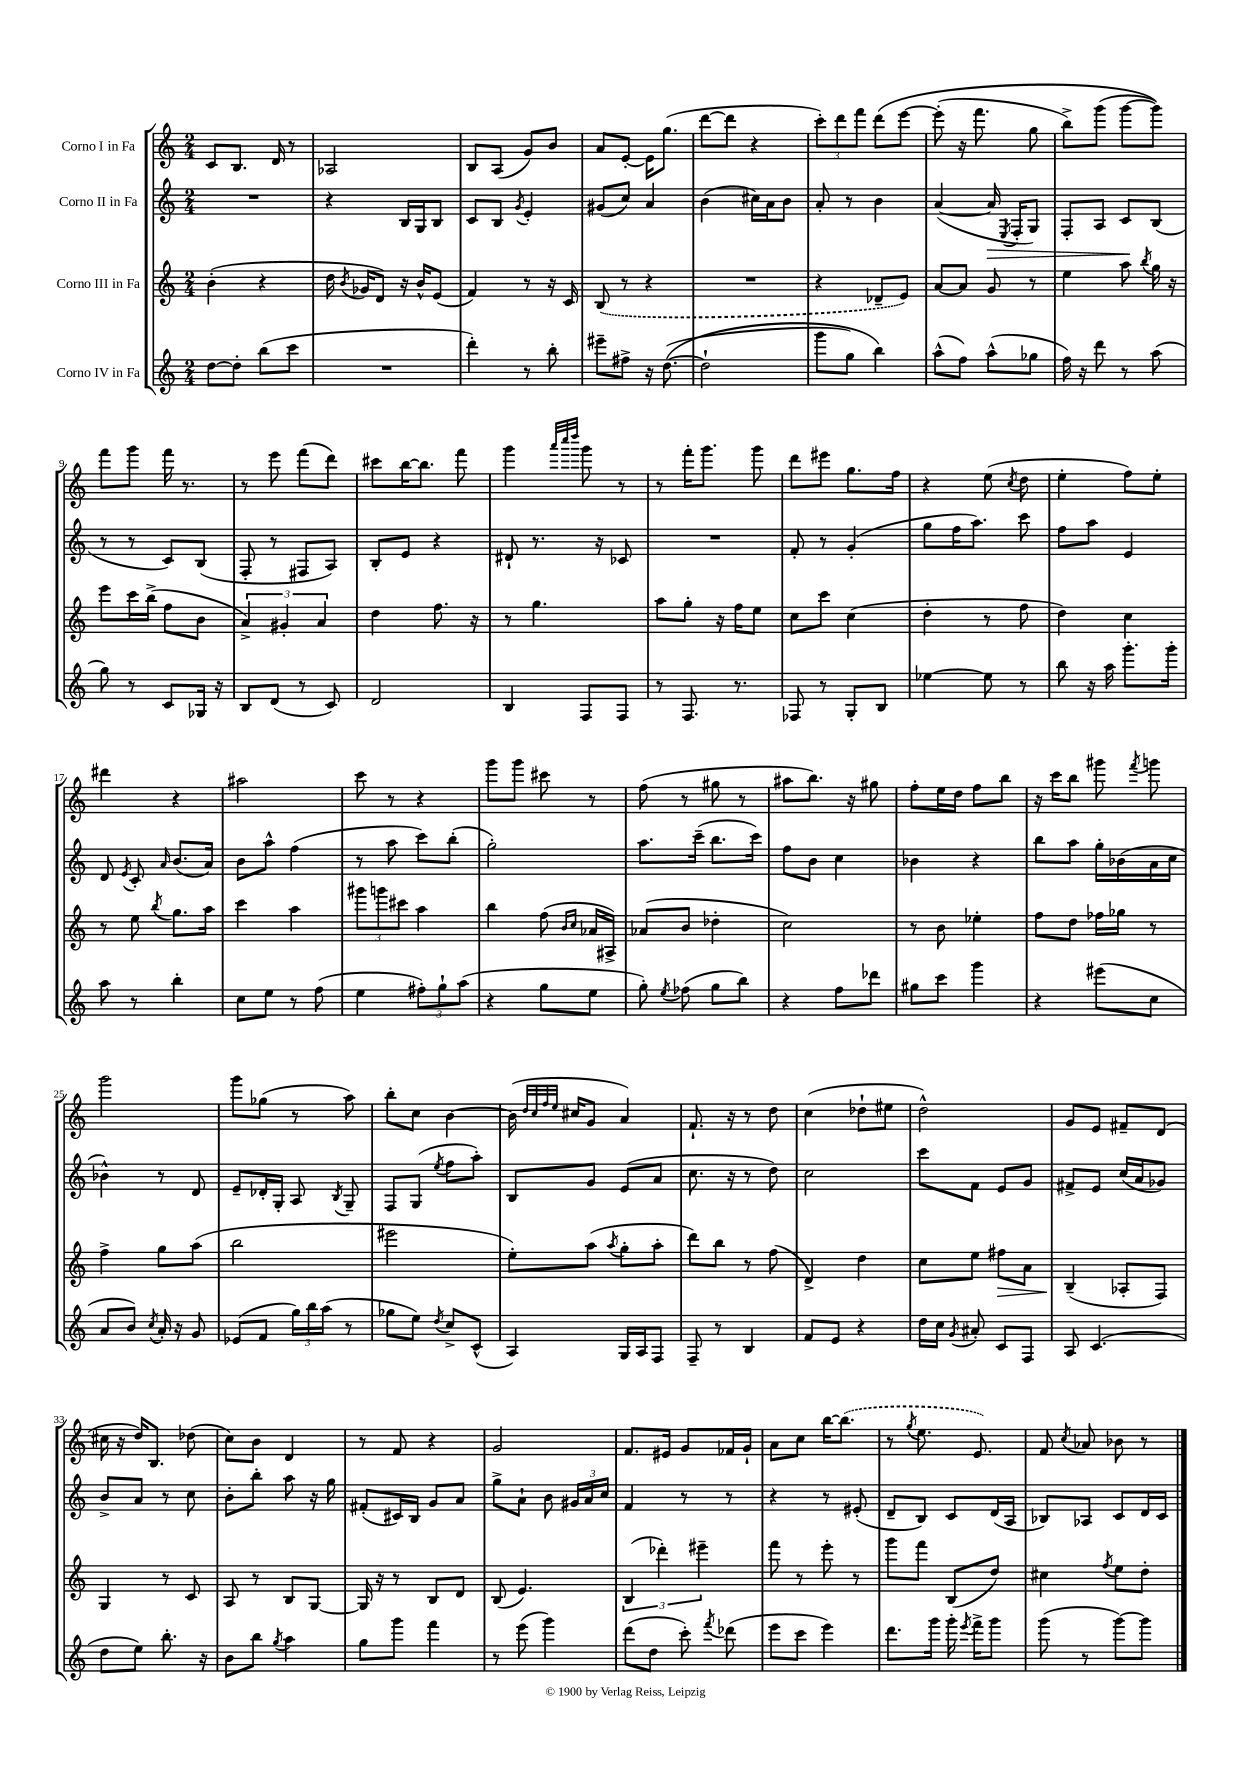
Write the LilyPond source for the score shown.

<<
\new StaffGroup <<
\new Staff = "s0" \with { instrumentName = "Corno I in Fa" } {
    \clef treble \key c \major \numericTimeSignature \time 2/4
    \autoBeamOff c'8[ b8.] d'16 r8 |
    aes2 |
    b8[ a8]( g'8[) b'8] |
    a'8[ e'8]~-. e'16[ g''8.]( |
    d'''8[~ d'''8] r4 |
    \tuplet 3/2 { c'''8[-.) d'''8 f'''8] } d'''8[\( e'''8]~ |
    e'''8-.( r16 f'''8. g''8 |
    b''8[->) g'''8]( g'''8[~ g'''8])\) |
    f'''8[ g'''8] f'''16 r8. |
    r8 e'''8 f'''8[( d'''8]) |
    cis'''8[ b''16~ b''8.] f'''8 |
    g'''4 \grace { a'''32[ c''''32 d''''32] } g'''8 r8 |
    r8 f'''16[-. g'''8.] g'''8 |
    d'''8[ eis'''8] g''8.[ f''16] |
    r4 e''8( \acciaccatura { c''8 } d''8 |
    e''4-. f''8[) e''8]-. |
    dis'''4 r4 |
    ais''2 |
    c'''8 r8 r4 |
    g'''8[ g'''8] cis'''8 r8 |
    f''8( r8 gis''8 r8 |
    ais''8[ b''8.]) r16 gis''8 |
    f''8[-. e''16 d''16] f''8[ b''8] |
    r16 c'''16[ b''8] gis'''8 \acciaccatura { f'''8 } g'''8 |
    g'''2 |
    g'''8[ ges''8]( r8 a''8) |
    b''8[-. c''8] b'4~ |
    b'16( \grace { d''32[ c''32 f''32 e''32] } cis''16[ g'8] a'4) |
    f'8.-! r16 r8 d''8 |
    c''4( des''8[-! eis''8] |
    d''2-^) |
    g'8[ e'8] fis'8[-- d'8]( |
    cis''16 r16 d''16[) b8.] des''8( |
    c''8[) b'8] d'4 |
    r8 f'8 r4 |
    g'2 |
    f'8.[ eis'16] g'8[ fes'16 g'16]-! |
    a'8[ c''8] b''16[~ \once \slurDashed b''8.]( |
    r8 \acciaccatura { g''8 } e''8. e'8.) |
    f'8 \acciaccatura { c''8 } aes'8 bes'8 r8 \bar "|." |
}
\new Staff = "s1" \with { instrumentName = "Corno II in Fa" } {
    \clef treble \key c \major \numericTimeSignature \time 2/4
    \autoBeamOff R2 |
    r4 b16[ g16 b8] |
    c'8[ b8] \acciaccatura { g'8 } e'4-. |
    gis'8[( c''8]) a'4 |
    b'4( cis''16[) a'16 b'8] |
    a'8-. r8 b'4 |
    a'4~( a'16\> \acciaccatura { e8 } f16[-. g8]) |
    f8[-. a8] c'8[\! b8]( |
    r8 r8 c'8[) b8]( |
    f8-. r8 fis8[ a8]) |
    b8[-. e'8] r4 |
    dis'8-! r8. r16 ces'8 |
    R2 |
    f'8-. r8 g'4-.( |
    g''8[ f''16 a''8.]) c'''8 |
    f''8[ a''8] e'4 |
    d'8 \acciaccatura { e'8 } c'8-. \grace { a'16 } b'8.[( a'16]) |
    b'8[ a''8]-^ f''4( |
    r8 a''8 c'''8[) b''8]-.( |
    g''2-.) |
    a''8.[ c'''16]--( b''8.[ c'''16]) |
    f''8[ b'8] c''4 |
    bes'4 r4 |
    b''8[ a''8] g''16[-. bes'16( a'16 c''16] |
    bes'4-^) r8 d'8 |
    e'8[-- des'16-. g16]-. a8 \acciaccatura { b8 } g8-- |
    f8[ g8]( \acciaccatura { e''8 } f''8[ a''8]-.) |
    b8[ g'8] e'8[( a'8] |
    c''8. r16 r8 d''8) |
    c''2 |
    c'''8[ f'8] e'8[ g'8] |
    fis'8[-> e'8] c''16[( a'16 ges'8]) |
    b'8[-> a'8] r8 c''8 |
    b'8[-. b''8]-. a''8 r16 g''16 |
    fis'8[-.( cis'16) b16] g'8[ a'8] |
    g''8[-> a'8]-! b'8 \tuplet 3/2 { gis'16[ a'16 c''16] } |
    f'4 r8 r8 |
    r4 r8 eis'8-.( |
    d'8[-- b8]) c'8[ d'16( a16] |
    bes8[) aes8] c'8[ d'16 c'16] \bar "|." |
}
\new Staff = "s2" \with { instrumentName = "Corno III in Fa" } {
    \clef treble \key c \major \numericTimeSignature \time 2/4
    \autoBeamOff b'4-.( r4 |
    d''16 \acciaccatura { b'8 } ges'16[ d'8]) r16 b'16[-^ e'8]( |
    f'4) r8 r16 c'16 |
    \once \slurDashed b8( r8 r4 |
    R2 |
    r4 des'8[-- e'8]) |
    a'8[~ a'8] g'8 r8 |
    e''4 a''8 \acciaccatura { b''8 } g''16 r16 |
    e'''8[ c'''16 b''16]->( f''8[ b'8] |
    \tuplet 3/2 { a'4->) gis'4-. a'4 } |
    d''4 f''8. r16 |
    r8 g''4. |
    a''8[ g''8]-. r16 f''16[ e''8] |
    c''8[ c'''8] c''4( |
    d''4-. r8 f''8 |
    d''4) c''4 |
    r8 e''8 \acciaccatura { b''8 } g''8.[ a''16] |
    c'''4 a''4 |
    \tuplet 3/2 { gis'''8[ g'''8 cis'''8] } a''4 |
    b''4 f''8( \grace { b'16[ c''16] } aes'16[ ais16]->) |
    aes'8[( b'8] des''4-. |
    c''2) |
    r8 b'8 ees''4-. |
    f''8[ d''8] fes''16[ ges''16] r8 |
    f''4-> g''8[ a''8]( |
    b''2 |
    eis'''2 |
    e''8[-.) a''8]( \acciaccatura { a''8 } g''8[-. a''8]-. |
    d'''8[) b''8] r8 f''8( |
    d'4->) d''4 |
    c''8[ e''8] fis''8[\> a'8] |
    b4--\!( aes8[-. f8]) |
    g4 r8 c'8 |
    a8 r8 b8[ g8]~ |
    g16 r16 r8 b8[ d'8] |
    b8( e'4.) |
    \tuplet 3/2 { b4( des'''4-.) eis'''4-- } |
    f'''8 r8 e'''8-. r8 |
    g'''8[ f'''8] b8[( d''8]) |
    cis''4 \acciaccatura { f''8 } e''8[ d''8]-. \bar "|." |
}
\new Staff = "s3" \with { instrumentName = "Corno IV in Fa" } {
    \clef treble \key c \major \numericTimeSignature \time 2/4
    \autoBeamOff d''8[~ d''8]-. b''8[( c'''8] |
    R2 |
    d'''4-.) r8 b''8-. |
    eis'''8[-- fis''8]-> r16 d''8.~(\( |
    d''2-! |
    g'''8[ g''8]) b''4\) |
    a''8[-^( f''8]) a''8[-^( ges''8] |
    f''16) r16 d'''8 r8 a''8( |
    g''8) r8 c'8[ ges16] r16 |
    b8[ d'8]( r8 c'8) |
    d'2 |
    b4 f8[ f8] |
    r8 f8. r8. |
    fes8 r8 g8[-. b8] |
    ees''4~ ees''8 r8 |
    b''8 r16 a''16 g'''8.[-. g'''16]-. |
    a''8 r8 b''4-. |
    c''8[ e''8] r8 f''8( |
    e''4 \tuplet 3/2 { fis''8[-.) g''8-! a''8]( } |
    r4 g''8[ e''8] |
    g''8-.) \acciaccatura { e''8 } fes''8( g''8[ b''8]) |
    r4 f''8[ des'''8] |
    gis''8[ c'''8] g'''4 |
    r4 eis'''8[( c''8] |
    a'8[ b'8]) \acciaccatura { c''8 } a'16-. r16 g'8 |
    ees'8[( f'8] \tuplet 3/2 { g''16[) b''16 a''16]( } r8 |
    ges''8[ e''8]) \acciaccatura { d''8 } c''8[-> c'8]-^( |
    a4) g16[ a16 f8] |
    f8-- r8 b4 |
    f'8[ e'8] r4 |
    d''16[ c''16] \acciaccatura { g'8 } ais'8-. c'8[ f8] |
    a8 c'4.( |
    d''8[ e''8]) b''8.-. r16 |
    b'8[ b''8] \acciaccatura { g''8 } a''4 |
    g''8[ g'''8] f'''4 |
    r8 e'''8( g'''4) |
    d'''8[( d''8] c'''8-.) \acciaccatura { f'''8 } des'''8( |
    e'''8[ c'''8] e'''4) |
    d'''8.[ g'''16] g'''16-. \acciaccatura { e'''8 } f'''16[-> g'''8] |
    g'''8( r8 g'''8[~) g'''8] \bar "|." |
}
>>
>>
